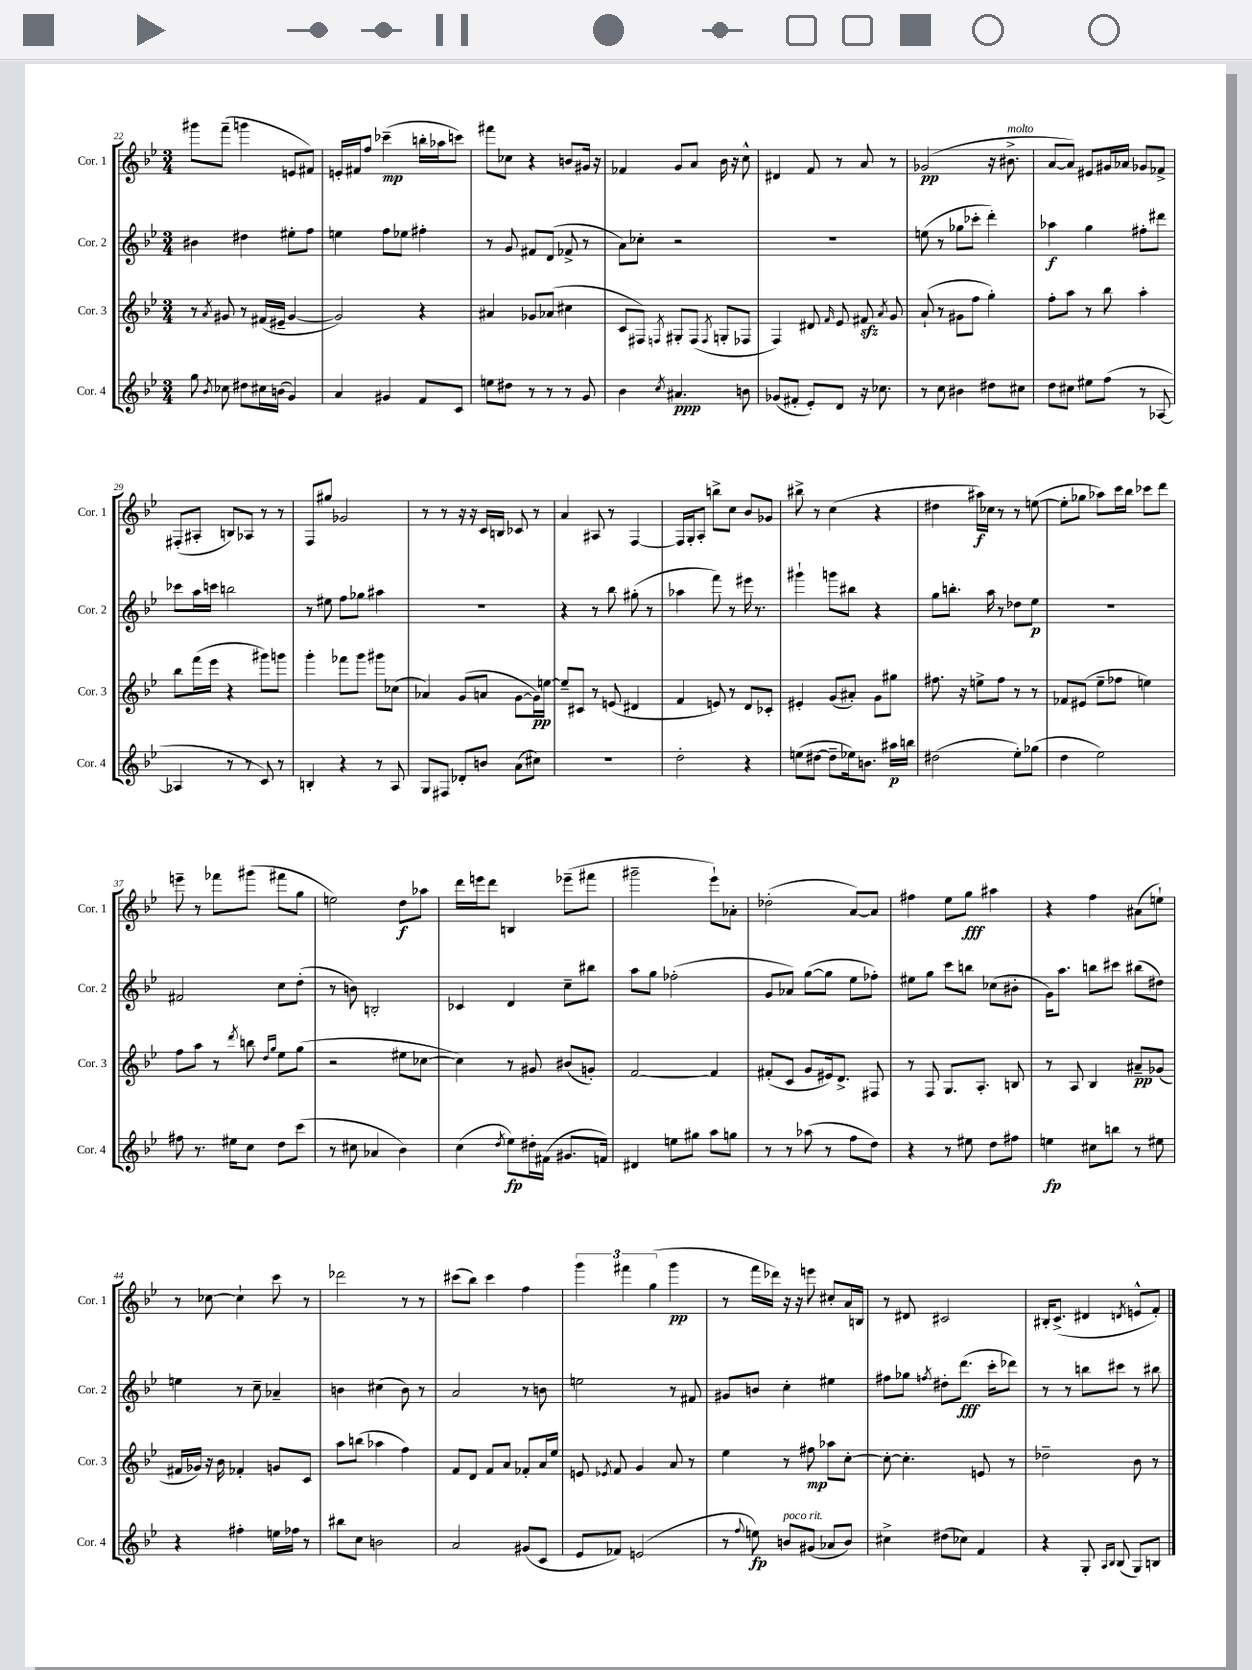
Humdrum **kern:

**kern	**kern	**kern	**kern
*staff4	*staff3	*staff2	*staff1
*clefG2	*clefG2	*clefG2	*clefG2
*k[b-e-]	*k[b-e-]	*k[b-e-]	*k[b-e-]
*M3/4	*M3/4	*M3/4	*M3/4
8gg	8r	4b#	8ggg#
8qb-	8qa	.	.
8cc-	8g#	.	(8fff~
8dd#	8r	4dd#	4ggg
16cc#	(16f#	.	.
(16b	16e#~	.	.
4g)	[4g#	8ee#'	8e
.	.	8ff	8f#)
=	=	=	=
4a	2g#])	4ee	16e'
.	.	.	16f#
.	.	.	8ff
4g#	.	8ff	(4ccc-~
.	.	8ee-	.
8f	4r	4ff#'	16bb'
.	.	.	16aa-
8c	.	.	8ccc)
=	=	=	=
8ee	4a#	8r	8fff#
8dd#	.	8g	8cc-
8r	8g-	8f#	4r
8r	(8a-	(8d	.
8r	4cc#	8f-^	8b
8g	.	8r	16g#
.	.	.	16r
=	=	=	=
4b-	8c	8a)	4f-
.	8F#)	8cc-'	.
8qcc	8qF	.	.
4.a#	8G#'	2r	8g
.	(8F	.	8a
.	8qF	.	.
.	8G'	.	16b-
.	.	.	16r
8b	8F-	.	8cc^^
=	=	=	=
(8g-	4F)	2.r	4d#
8f#'	.	.	.
8e-')	8d#	.	8f
.	16qqf	.	.
8d	8e-	.	8r
16r	8f#	.	8a
8.cc-	.	.	.
.	8qa	.	.
.	8g	.	8r
=	=	=	=
8r	(8a`	(8ee	(2g-
8cc	8r	8r	.
4b#	8g#	8gg-	.
.	8ff	8ccc-'	.
8dd#	4gg')	4ddd')	16r
.	.	.	8.b#^
8cc#	.	.	.
=	=	=	=
8dd	8ff'	4aa-	[8a
8cc#	8aa	.	8a])
8ee#	8r	4gg	8e#
(8ff	8bb-	.	16g#
.	.	.	16a-
8r	4aa'	8ff#'	8g-
[8A-	.	8ddd#	8f-^
=	=	=	=
4A-]	8bb-	8ccc-	(8F#'
.	(16fff	16aa	8A#'
.	16eee-	16ccc	.
8r	4r	2bb	8B)
8r	.	.	8A-
8c)	8ggg#)	.	8r
8r	8ggg	.	8r
=	=	=	=
4B'	4ggg'	8r	8F
.	.	8ee#	8gg#
4r	8fff-	8ff	2g-
.	8ggg	8gg-	.
8r	8ggg#	4aa#	.
8A	(8cc-	.	.
=	=	=	=
8G	4a-)	2.r	8r
8F#	.	.	8r
8d-'	(8g	.	16r
.	.	.	16r
8b	8a	.	16c
.	.	.	16B
(8a	[8g	.	8c-
8cc#)	16g])	.	8r
.	[16ee	.	.
=	=	=	=
2.r	8ee~]	4r	4a
.	8c#	.	.
.	8r	8r	8A#
.	(8e	8bb-	8r
.	4d#	(8gg#'	[4F
.	.	8r	.
=	=	=	=
2dd'	4f	4aa-	16F]
.	.	.	16G'
.	.	.	8A'
.	8e)	8fff)	8bb^
.	8r	8r	8cc
4r	8d	16eee#	8b-
.	.	8.r	.
.	8c-'	.	8g-
=	=	=	=
(8ee	4e#'	4ggg#`	8bb#^
[8dd#	.	.	8r
8dd#~]	(8g	8ggg	(4cc
16ee-)	8a#')	8bb#	.
8.b	.	.	.
.	8g	4r	4r
16aa#	8gg#	.	.
16bb	.	.	.
=	=	=	=
(2dd#	8.ff#	8gg	4dd#
.	.	8.bb'	.
.	16r	.	.
.	8ee^	.	16aa#)
.	.	16aa	16cc-
.	8ff#	8r	8r
8ee-')	8r	8dd-	8r
(8gg-	8r	8ee-	([8ee
=	=	=	=
4dd	8f-	2.r	8ee']
.	(8e#	.	8gg-
2ee-)	8ee-~	.	8aa-)
.	8ff-	.	16ccc
.	.	.	16bb-
.	4ee)	.	8ccc-
.	.	.	8ddd
=	=	=	=
8ff#	8ff	2f#	8eee~
8.r	8aa	.	8r
.	8r	.	8fff-
16ee#	.	.	.
.	8qddd	.	.
8cc	8bb	.	(8ggg#
.	16qqdd	.	.
.	16qqgg	.	.
8dd	8ee-	8cc	8fff#
(8ccc	(8gg	(8dd'	8gg
=	=	=	=
8r	2r	8r	2ee)
8cc#	.	8b)	.
4a-	.	2B'	.
4b-)	8ee#	.	8dd
.	[8cc-	.	8aa-
=	=	=	=
(4cc	4cc-])	4c-	16ddd
.	.	.	16eee
.	.	.	8ddd
8qdd	.	.	.
8ee-)	8r	4d	4B
16dd#'	8g#	.	.
(16f#	.	.	.
8.g#	(8b#	8cc~	(8eee-~
.	8g')	8bb#	8fff#
16f)	.	.	.
=	=	=	=
4d#	[2f	8aa	2ggg#~
.	.	8gg	.
8ee	.	(2ff-'	.
8gg#	.	.	.
8aa	4f]	.	8eee-`)
8gg	.	.	8a-'
=	=	=	=
8r	(8f#'	8g	(2dd-'
8r	8c	8a-)	.
(8aa-	8g	([8gg	.
8r	16e#)	8gg]	.
.	8.d^	.	.
8ff	.	8ee-	[8a)
8dd)	8F#	8ff-')	8a]
=	=	=	=
4r	8r	8ee#	4ff#
.	8F	8gg	.
8r	8.G	8ccc	8ee-
8ee#	.	8bb	8gg
.	8.A'	.	.
8dd	.	(8cc-	4aa#
8ff#	8B	8b#'	.
=	=	=	=
4ee	8r	16g)	4r
.	.	8.aa	.
.	8A	.	.
8cc#	4B-	8bb	4ff
8bb	.	8ccc#	.
8r	8a#~	(8bb#	(8a#
8ee#	(8g-	8dd#)	8ee`)
=	=	=	=
4r	16f#	4ee	8r
.	16g-)	.	.
.	16r	.	[8cc-
.	16b-	.	.
4ff#'	4f-'	8r	4cc-`]
.	.	8cc~	.
16ee	8g	4a-~	8ccc
16ff-	.	.	.
8r	8c	.	8r
=	=	=	=
8bb#	8aa	4b	2ddd-
8cc	(8bb	.	.
2b	4aa-	(4cc#	.
.	4ff)	8b)	8r
.	.	8r	8r
=	=	=	=
2a	8f	2a	(8ccc#
.	8d	.	8bb-)
.	8f	.	4ccc#
.	8a	.	.
(8g#	8f-'	8r	4ff
8c	16a	8b	.
.	16ee-	.	.
=	=	=	=
8e-	8e	2ee	6ggg
.	8qe-	.	.
8f-)	8f	.	.
.	.	.	6fff#
(2e	4g	.	.
.	.	.	(6gg
.	8a	8r	4ggg
.	8r	8f#	.
=	=	=	=
8r	4ee-	8g#	8r
8qqff	.	.	.
8ee)	.	8b	16fff
.	.	.	16ddd-)
8b	8r	4cc'	16r
.	.	.	16r
(8g#	8ff#	.	8eee
8a-	8aa-	4ee#	8cc#'
8b)	[8cc'	.	16a
.	.	.	16B
=	=	=	=
4cc#^	8cc'_	8ff#	8r
.	4.cc']	8gg-	8d#
.	.	8qff	.
(8dd#	.	8dd#'	2c#
8cc-)	.	(8.ddd	.
4f	8e	.	.
.	.	16ccc'	.
.	8r	8ddd-)	.
=	=	=	=
4r	2dd-~	8r	16B#'
.	.	.	(8.c^
.	.	8r	.
8G'	.	8bb	4d#
16qqA	.	.	.
16qqB-	.	.	.
(8B-	.	8ccc#	.
.	.	.	8qd
8G)	8b-	8r	8e^^
8B	8r	8bb#	8f')
==	==	==	==
*-	*-	*-	*-
